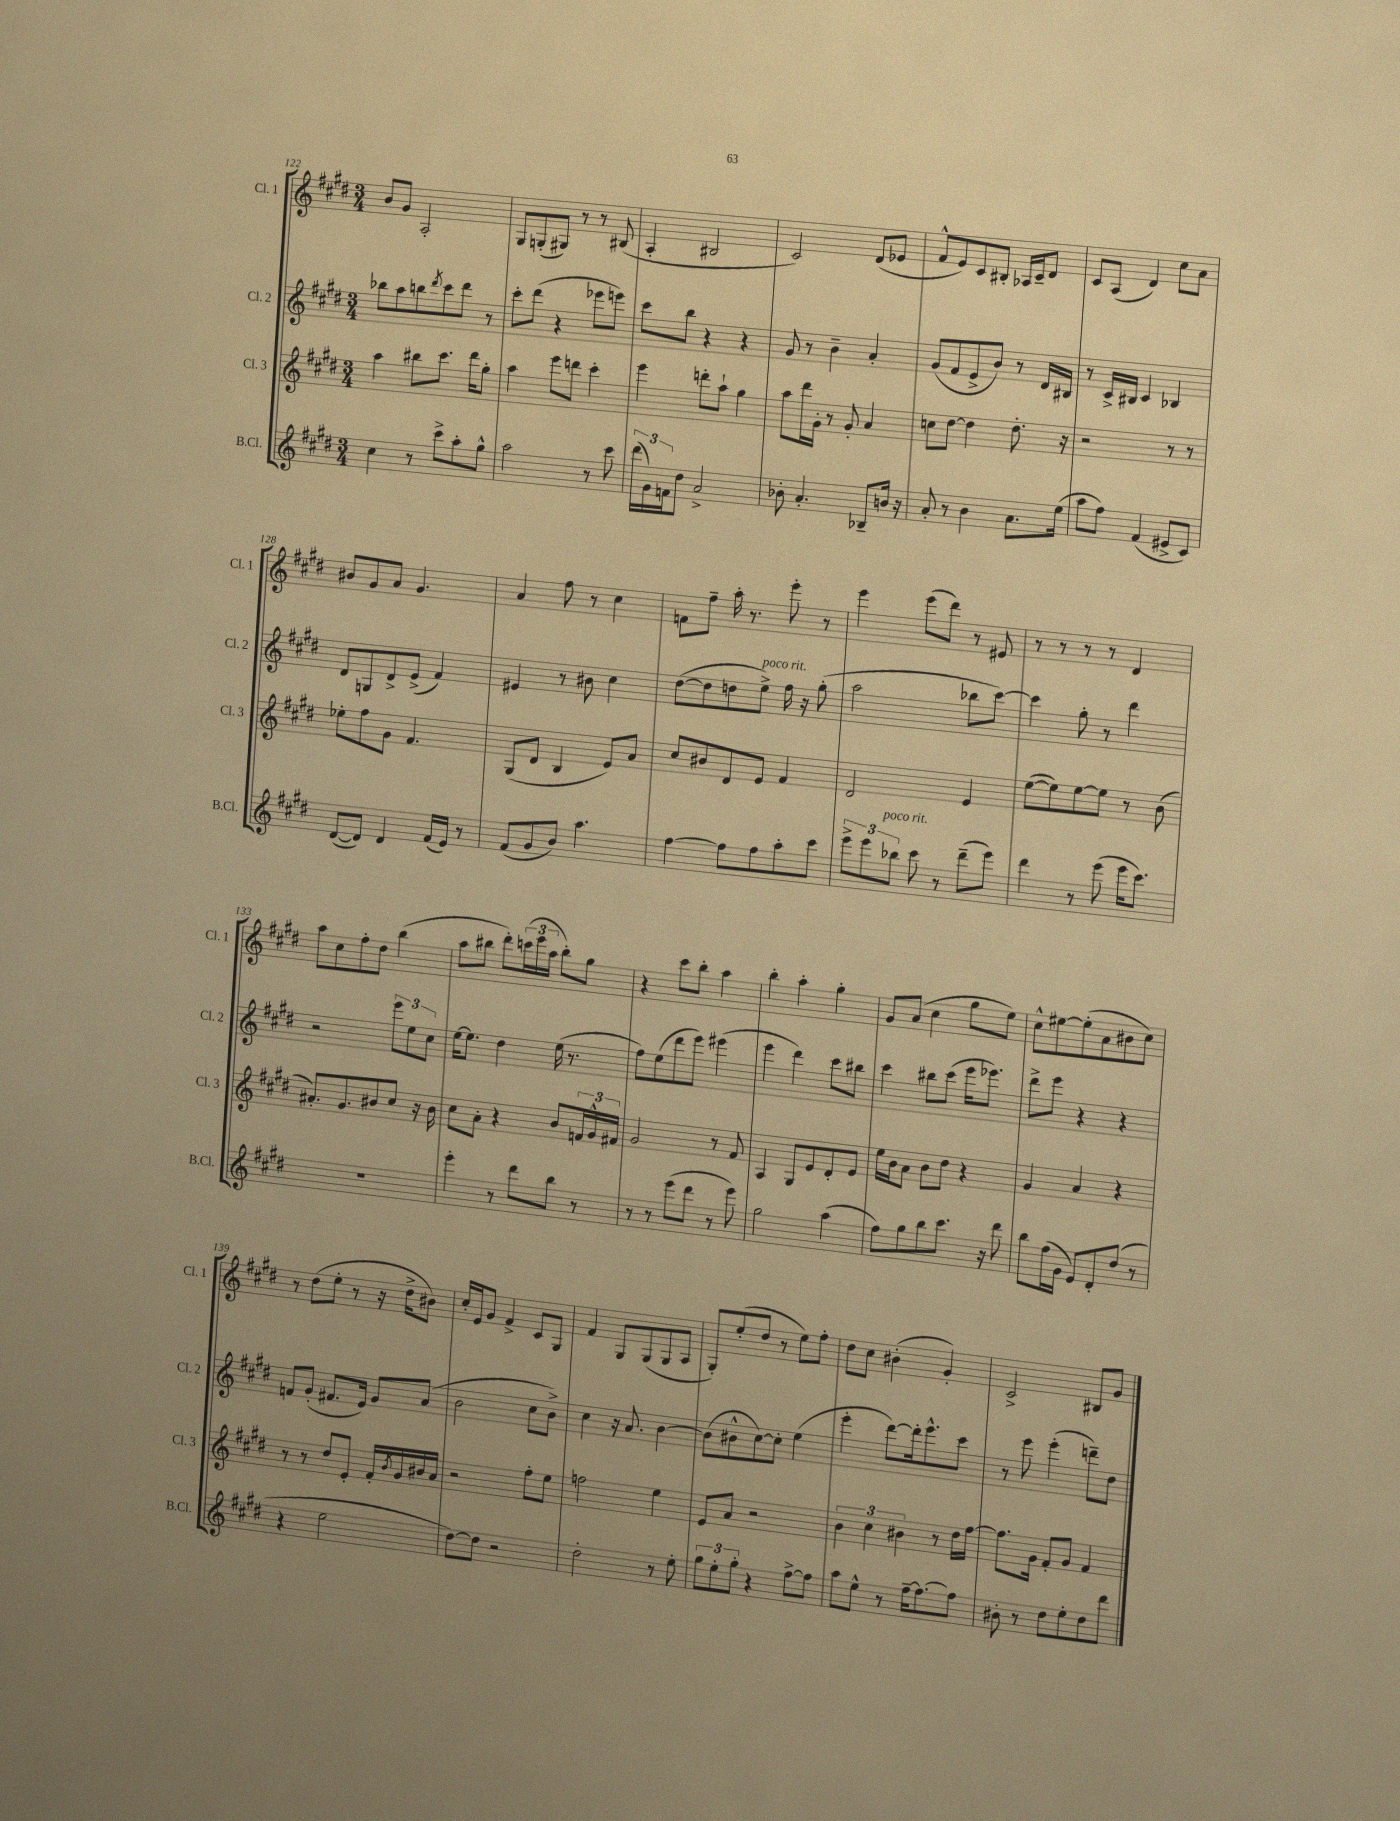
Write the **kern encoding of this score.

**kern	**kern	**kern	**kern
*part4	*part3	*part2	*part1
*staff4	*staff3	*staff2	*staff1
*I"B.Cl.	*I"Cl. 3	*I"Cl. 2	*I"Cl. 1
*I'B.Cl.	*I'Cl. 3	*I'Cl. 2	*I'Cl. 1
*clefG2	*clefG2	*clefG2	*clefG2
*k[f#c#g#d#]	*k[f#c#g#d#]	*k[f#c#g#d#]	*k[f#c#g#d#]
*M3/4	*M3/4	*M3/4	*M3/4
=122	=122	=122	=122
4cc#\	4aa\	8bb-X\L	8b/L
.	.	8aa\	8g#/J
8r	8bb#X\L	8bbn\	2A'/
.	.	8qddd#/	.
8ccc#^\L	8.ccc#\J	8ccc#\	.
8aa'\	.	8ddd#\J	.
.	16ddd#\KL	.	.
8gg#^^\J	8gg#'\J	8r	.
=123	=123	=123	=123
2aa\	4aa\	8ccc#'\L	8G#/L
.	.	(8ddd#\J	(8Gn'/
.	8eee\L	4r	8G#X/J)
.	8dddn\J	.	8r
8r	4ccc#'\	8eee-X\L	8r
8ccc#\	.	8eeen\J)	(8B#X/
=124	=124	=124	=124
(24ddd#\LL	4eee\	8ccc#\L	4A'/
24g#\)	.	.	.
24fn\J	.	.	.
8dd#\J	.	8bb\J	.
2a^/	8dddn'\L	4r	2B#X/
.	8aa`\J	.	.
.	4gg#\	4r	.
=125	=125	=125	=125
8b-X'\	8aa\L	8g#/	2c#/)
4.a'/	16ddd#\L	8r	.
.	16g#'\JJ	.	.
.	8r	4b~\	.
.	8g#'/	.	.
8B-X~/L	4a/	4a'/	(8d#/L
16bn/Jk	.	.	8e-X/J
16r	.	.	.
=126	=126	=126	=126
8a'/	8ccn\L	(8g#/L	8f#^^/L
8r	[8dd#\J	8f#/	8e/)
4b\	4dd#\]	8e^/	8c#/
.	.	8b/J)	8B#X'/J
8.a\L	8.dd#'\	8r	16A-X/LL
.	.	.	16c#~/J
.	.	16d#/LL	8d#/J
(16ee\Jk	16r	16B#X/JJ	.
=127	=127	=127	=127
8aa\L	2r	8r	8c#/L
8ff#\J)	.	16c#^/LL	(8A/J
.	.	16B#X/JJ	.
(4f#/	.	4c#/	4d#/)
8e#X^/L	8r	4B-X/	8cc#\L
8c#/J)	8r	.	8a\J
!!LO:LB:g=z
=128	=128	=128	=128
([8d#/L	8ee-X'\L	8d#/L	8b#X/L
8d#/J])	8ff#\	8Gn/	8g#/
4d#/	8g#\J	8d#^/	8a/J
.	4.f#/	(8e^/J	4.g#/
(16f#/LL	.	4f#/)	.
16e/JJ)	.	.	.
8r	.	.	.
=129	=129	=129	=129
(8f#/L	(8G#/L	4e#X/	4a/
8g#/	8d#/J	.	.
8b/J)	4B/	8r	8ff#\
4.aa\	.	8b#X\	8r
.	8e/L)	4cc#\	4cc#\
.	8a/J	.	.
=130	=130	=130	=130
[4ff#\	8cc#/L	([8dd#\L	8fn\L
.	8b#X/	8dd#\]	8ff#~\J
8ff#\L]	8d#/	8ddn\	16aa'\
.	.	.	8.r
!	!	!LO:TX:a:i:t=poco rit.	!
8ff#\	8e/J	8ee^\J)	.
8aa'\	4f#/	16ff#\	8eee'\
.	.	16r	.
8ccc#\J	.	(8gg#'\	8r
=131	=131	=131	=131
12eee^\L	2d#/	2aa\	4eee\
12eee\	.	.	.
!LO:TX:a:i:t=poco rit.	!	!	!
12bb-X\J	.	.	.
8ccc#\	.	.	(8eee\L
8r	.	.	8ddd#\J)
(8ddd#~\L	4e/	8bb-X\L	8r
8eee\J)	.	[8ccc#\J)	8e#X/
=132	=132	=132	=132
4ddd#\	([8ee\L	4ccc#\]	8r
.	8ee\])	.	8r
8r	[8ee\	8gg#'\	8r
(8eee\	8ee\J]	8r	8r
16eee\KL	8r	4ddd#\	4d#/
8.ccc#\J)	.	.	.
.	(8b\	.	.
!!LO:LB:g=z
=133	=133	=133	=133
2.r	8.a#X'/L)	2r	8aa\L
.	.	.	8cc#\
.	8.g#/	.	.
.	.	.	8ff#'\
.	8b#X/	.	8dd#\J
.	8cc#/J	12eee\L	(4bb\
.	.	12ee\	.
.	16r	.	.
.	.	12cc#\J	.
.	16b#\	.	.
=134	=134	=134	=134
4eee'\	8cc#\L	[16ee\KL	8aa\L
.	.	8.ee\J]	.
.	8a'\J	.	8bb#X\J
8r	4r	4dd#\	8ddd#'\L)
8ddd#\L	.	.	(24cccn\L
.	.	.	24eee\
.	.	.	24aa\JJ
8bb\J	8b/L	(16ee\	8bb#'\L)
.	.	8.r	.
8r	24fn/L	.	8gg#\J
.	24g#^^/	.	.
.	24f#X/JJ	.	.
=135	=135	=135	=135
8r	2g#/	8ff#\L)	4r
8r	.	(8ee\	.
(8eee\L	.	8ddd#\	8ccc#\L
8ddd#\J	.	8eee\J)	8bb'\J
8r	8r	(4eee#X\	4aa\
8eee\)	8f#/	.	.
=136	=136	=136	=136
2gg#\	4A/	4eee\	4bb'\
.	8G#/L	4ddd#\)	4aa'\
.	8e/	.	.
(4aa\	8d#'/	8ccc#\L	4gg#'\
.	8e/J	8bb#X\J	.
=137	=137	=137	=137
8ff#\L)	16ee\LL	4ccc#\	8g#/L
.	16b\J	.	.
8gg#\	8a\J	.	(8a/J
8bb\	8b\L	8bb#X\L	4cc#\
8.ccc#\J	8dd#\J	(8ccc#\J	.
.	4r	16eee\KL	8gg#\L
16r	.	8.eee-X\J)	.
8ddd#\	.	.	8ee\J)
=138	=138	=138	=138
8bb\L	4g#/	8ddd#^\L	8cc#^^\L
(16ff#\L	.	8eee\J	[8ee#X\
16g#\JJ	.	.	.
8e/L)	4a/	4r	(8ee#'\]
8d#'/	.	.	8a\
(8dd#/J	4r	4r	8b#X\
8r	.	.	8cc#\J)
!!LO:LB:g=z
=139	=139	=139	=139
4r	8r	8fn/L	8r
.	8r	(8g#'/J	(8dd#\L
2ee\	8dd#/L	8.f#X/L	8ee'\J
.	8e'/J	.	8r
.	.	16e/Jk)	.
.	16f#'/LL	8g#/L	16r
.	8qb/	.	.
.	16g#/	.	16dd#^\KL
.	16b#X/	(8a/J	8b#X\J)
.	16a/JJ	.	.
=140	=140	=140	=140
[8dd#\L)	2r	2b\	16cc#'/LL
.	.	.	16e/J
8dd#\J]	.	.	8g#/J
2r	.	.	4f#^/
.	8ff#'\L	8cc#\L	8c#/L
.	8ee\J	8b^\J)	8G#/J
=141	=141	=141	=141
2dd#'\	2ffn\	4cc#\	4f#/
.	.	16r	8G#/L
.	.	8.a/	.
.	.	.	(8G#/
8r	4ee\	[4b\	8G#/
8ee'\	.	.	8A/J
=142	=142	=142	=142
12gg#\L	8e/L	(8b\L]	8G#'/L)
12ee'\	.	.	.
.	8a/J	8b#X^^\	(8ee'/
12gg#'\J	.	.	.
4r	2r	[8cc#\)	8dd#/J
.	.	8cc#'\J]	8r
[8ff#^\L	.	(4ee\	8ee\L)
8ff#\J]	.	.	8ff#'\J
=143	=143	=143	=143
8aa\L	6b\	4eee'\	8dd#\L
8ee^^\J	.	.	8cc#\J
.	6cc#\	.	.
8r	.	[8ddd#\L)	(4b#X'\
.	6b#X\	.	.
[16ff#~\KL	.	16ddd#'\k]	.
8.ff#\_	.	8.eee^^\	.
.	8r	.	4g#'/)
8ff#\J]	16dd#\LL	8ccc#\J	.
.	[16ff#\JJ	.	.
=144	=144	=144	=144
8b#X'\	8.ff#\L]	8r	2c#^/
8r	.	8eee\	.
.	16g#\Jk	.	.
8dd#\L	8f#'/L	(4eee'\	.
8ee'\	8g#/J	.	.
8dd#\	4f#/	8dddn~\L)	8B#X/L
8ddd#\J	.	8dd#\J	8g#/J
==	==	==	==
*-	*-	*-	*-
